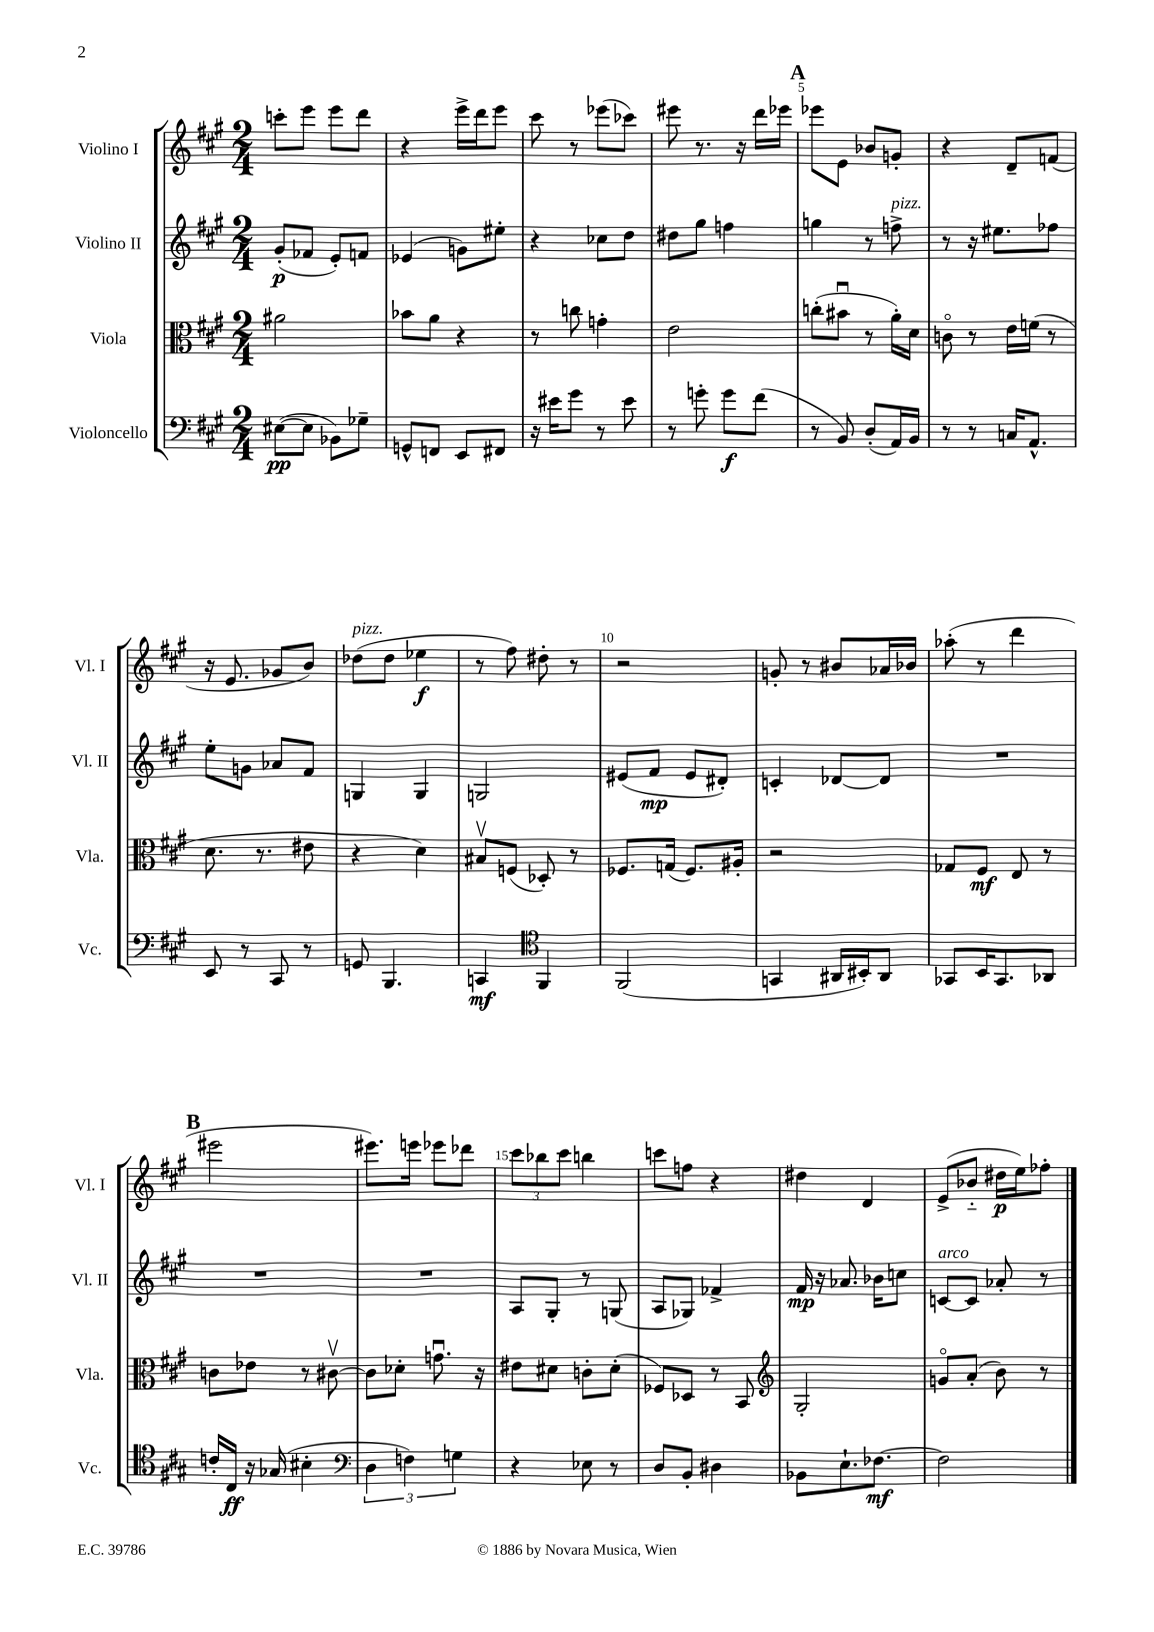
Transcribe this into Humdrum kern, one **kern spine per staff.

**kern	**kern	**kern	**kern
*staff4	*staff3	*staff2	*staff1
*clefF4	*clefC3	*clefG2	*clefG2
*k[f#c#g#]	*k[f#c#g#]	*k[f#c#g#]	*k[f#c#g#]
*M2/4	*M2/4	*M2/4	*M2/4
([8E#	2a#	(8g#'	8ccc'
8E#]	.	8f-	8eee
8BB-)	.	8e')	8eee
8G-~	.	8f	8ddd
=	=	=	=
8GG^^	8b-	(4e-	4r
8FF	8a	.	.
8EE	4r	8g)	16eee^
.	.	.	16ddd
8FF#	.	8ee#'	8eee
=	=	=	=
16r	8r	4r	8ccc#
16e#	.	.	.
8g#	8cc	.	8r
8r	4g'	8cc-	(8eee-
8e#	.	8dd	8ccc-)
=	=	=	=
8r	2e	8dd#	8eee#
8g'	.	8gg#	8.r
8g	.	4ff	.
.	.	.	16r
(8f#	.	.	16ddd
.	.	.	16eee-
=	=	=	=
8r	(8cc'	4gg	8eee-
8BB)	8b#u	.	8e
(8D'	8r	8r	8b-
16AA)	16a')	8ff^	8g'
16BB	16d	.	.
=	=	=	=
8r	8co	8r	4r
8r	8r	16r	.
.	.	8.ee#	.
16C	16e	.	8d~
8.AA^^	(16f	.	.
.	8r	8ff-	(8f
=	=	=	=
8EE	8.d	8ee'	16r
.	.	.	8.e
8r	.	8g	.
.	8.r	.	.
8CC#	.	8a-	8g-
8r	8e#	8f#	8b)
=	=	=	=
8GG	4r	4G	(8dd-
4.BBB	.	.	8dd-
.	4d)	4G	4ee-
=	=	=	=
4CC	8B#v	2G	8r
.	(8F	.	8ff#)
*clefC4	*	*	*
4FF#	8D-')	.	8dd#'
.	8r	.	8r
=	=	=	=
(2FF#	8.F-	(8e#	2r
.	.	8f#	.
.	(16G	.	.
.	8.F-)	8e#	.
.	.	8d#')	.
.	16A#'	.	.
=	=	=	=
4GG	2r	4c'	8g'
.	.	.	8r
16AA#	.	[8d-	8b#
16BB#')	.	.	.
8AA#	.	8d-]	16a-
.	.	.	16b-
=	=	=	=
8GG-	8G-	2r	(8aa-'
16BB	8F#	.	8r
8.GG-	.	.	.
.	8E	.	4ddd
8AA-	8r	.	.
=	=	=	=
16c'	8c	2r	2eee#
16C#	.	.	.
16r	8e-	.	.
(16G-	.	.	.
4B#'	8r	.	.
.	[8c#v	.	.
=	=	=	=
*clefF4	*	*	*
6D	8c#]	2r	8.eee#)
.	8d-'	.	.
6F)	.	.	.
.	.	.	16eee
.	8.gu	.	8eee-
6G	.	.	.
.	.	.	8ddd-
.	16r	.	.
=	=	=	=
4r	8e#	8A	12ccc#
.	.	.	12bb-
.	8d#	8G#'	.
.	.	.	12ccc#
8E-	8c'	8r	4bb
8r	(8d#'	(8G	.
=	=	=	=
8D	8F-)	8A	8ccc
8BB'	8D-	8G-)	8ff
4D#	8r	4f-^	4r
.	8BB	.	.
=	=	=	=
*	*clefG2	*	*
8BB-	2G#'	16f#	4dd#
.	.	16r	.
8.E`	.	8.a-	.
.	.	.	4d
[8.F-	.	16b-	.
.	.	8cc	.
=	=	=	=
2F-]	8go	[8c	(8e^
.	(8a'	8c]	8b-'~
.	8b)	8a-'	16dd#
.	.	.	16ee)
.	8r	8r	8ff-'
==	==	==	==
*-	*-	*-	*-
